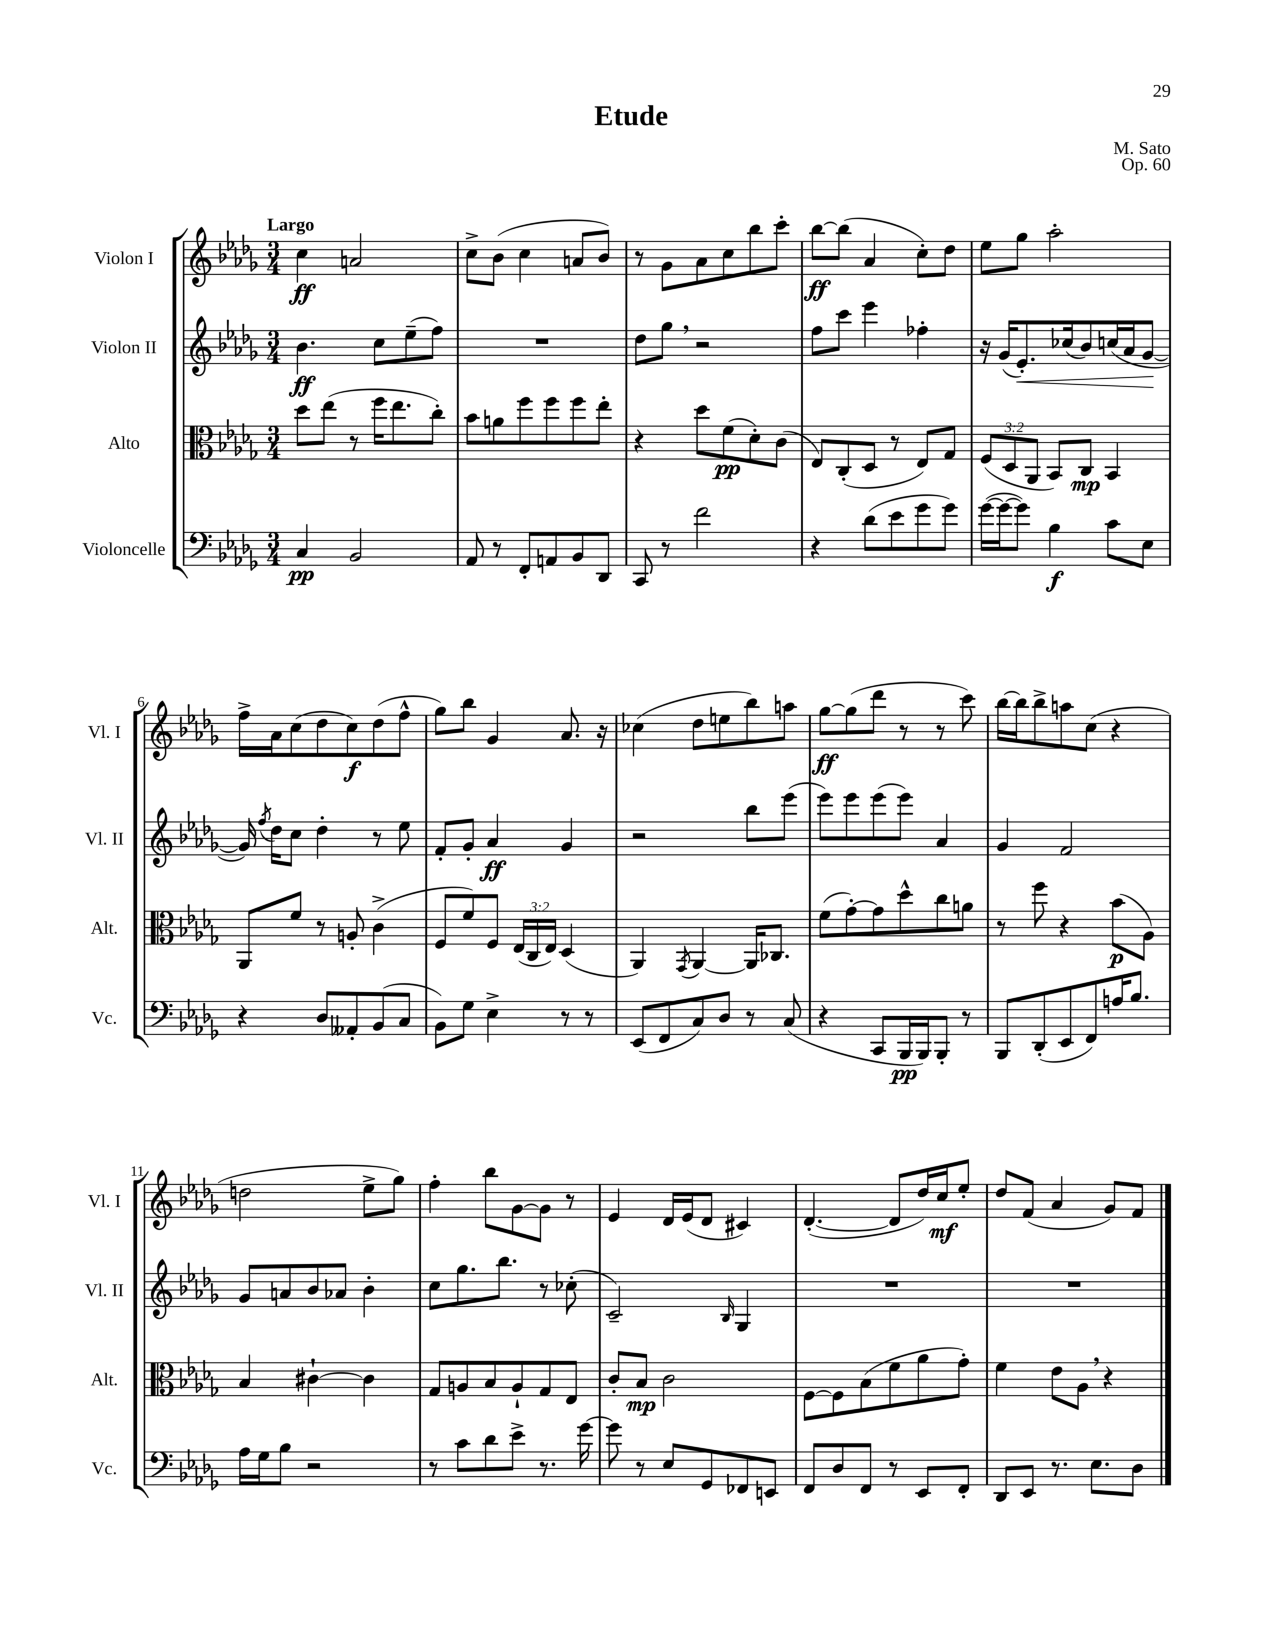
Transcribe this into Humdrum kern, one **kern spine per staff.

**kern	**kern	**kern	**kern
*staff4	*staff3	*staff2	*staff1
*clefF4	*clefC3	*clefG2	*clefG2
*k[b-e-a-d-g-]	*k[b-e-a-d-g-]	*k[b-e-a-d-g-]	*k[b-e-a-d-g-]
*M3/4	*M3/4	*M3/4	*M3/4
4C/	8dd-\L	4.b-\	4cc\
.	(8ee-\J	.	.
2BB-/	8r	.	2a/
.	16ff\LK	8cc\L	.
.	8.ee-\	.	.
.	.	(8ee-~\	.
.	8cc'\J)	8ff\J)	.
=	=	=	=
8AA-/	8b-\L	2.r	8cc^\L
8r	8a\	.	(8b-\J
8FF'/L	8ff\	.	4cc\
8AA/	8ff\	.	.
8BB-/	8ff\	.	8a/L
8DD-/J	8ee-'\J	.	8b-/J)
=	=	=	=
8CC/	4r	8dd-\L	8r
8r	.	8gg-\J	8g-\L
2f\	8dd-\L	2r	8a-\
.	(8f\	.	8cc\
.	8d-'\)	.	8bb-\
.	(8c\J	.	8ccc'\J
=	=	=	=
4r	8E-/L)	8ff\L	[8bb-\L
.	(8C'/	8ccc\J	(8bb-\]J
(8d-\L	8D-/J	4eee-\	4a-/
8e-\	8r	.	.
8g-\	8E-/L)	4ff-'\	8cc'\L)
8g-\J)	8G-/J	.	8dd-\J
=	=	=	=
([16g-\LL	(12F/L	16r	8ee-\L
16g-\_J	.	(16g-/LK	.
.	12D-/	.	.
8g-\]J)	.	8.e-'/)	8gg-\J
.	12AA-/J	.	.
4B-\	8BB-/L)	.	2aa-'\
.	.	(16cc-/k	.
.	8C/J	8b-/)	.
8c\L	4BB-/	(16cc/L	.
.	.	16a-/J	.
8E-\J	.	[8g-/J	.
=	=	=	=
4r	8AA-/L	16g-/])	16ff^\LL
.	.	8qff/	.
.	.	16dd-\LK	16a-\J
.	8f/J	8cc\J	(8cc\
8D-/L	8r	4dd-'\	8dd-\
8AA--'/	8A'/	.	8cc\)
(8BB-/	(4c^\	8r	(8dd-\
8C/J	.	8ee-\	8ff^^\J
=	=	=	=
8BB-\L)	8F/L	8f'/L	8gg-\L)
8G-\J	8f/)	8g-'/J	8bb-\J
4E-^\	8F/J	4a-/	4g-/
.	(24E-/LL	.	.
.	24C/	.	.
.	24E-/JJ)	.	.
8r	(4D-/	4g-/	8.a-/
8r	.	.	.
.	.	.	16r
=	=	=	=
(8EE-/L	4AA-/)	2r	(4cc-\
8FF/	.	.	.
.	8qGG-/	.	.
8C/)	[4AA-/	.	8dd-\L
8D-/J	.	.	8ee\
8r	16AA-/]LK	8bb-\L	8bb-\)
.	8.C-/J	.	.
(8C/	.	(8eee-\J	8aa\J
=	=	=	=
4r	(8f\L	8eee-\L)	[8gg-\L
.	[8g-'\)	8eee-\	(8gg-\]
8CC/L	8g-\]	(8eee-\	8ddd-\J
16BBB-/L	8dd-^^\	8eee-\J)	8r
16BBB-/J)	.	.	.
8BBB-'/J	8cc\	4a-/	8r
8r	8a\J	.	8ccc\)
=	=	=	=
8BBB-/L	8r	4g-/	[16bb-\LL
.	.	.	16bb-\]J
(8DD-'/	8ff\	.	8bb-^\
8EE-/	4r	2f/	8aa\
8FF/)	.	.	(8cc\J
16A/K	(8b-\L	.	4r
8.B-/J	.	.	.
.	8A-\J)	.	.
=	=	=	=
16A-\LL	4B-/	8g-/L	2dd\
16G-\J	.	.	.
8B-\J	.	8a/	.
2r	[4c#`\	8b-/	.
.	.	8a-/J	.
.	4c#\]	4b-'\	8ee-^\L
.	.	.	8gg-\J)
=	=	=	=
8r	8G-/L	8cc\L	4ff'\
8c\L	8A/	8.gg-\	.
8d-\	8B-/	.	8bb-\L
.	.	8.bb-\J	.
8e-^\J	8A`/	.	[8g-\
8.r	8G-/	8r	8g-\]J
.	8E-/J	(8cc-'\	8r
[16g-\	.	.	.
=	=	=	=
8g-\]	8c'/L	2c~/)	4e-/
8r	8B-/J	.	.
8E-/L	2c\	.	16d-/LL
.	.	.	(16e-/J
8GG-/	.	.	8d-/J
.	.	16qqB-/	.
8FF-/	.	4G-/	4c#/)
8EE/J	.	.	.
=	=	=	=
8FF/L	[8F\L	2.r	([4.d-'/
8D-/	8F\]	.	.
8FF/J	(8B-\	.	.
8r	8f\	.	8d-/]L
8EE-/L	8a-\	.	16dd-/L)
.	.	.	16cc/J
8FF'/J	8g-'\J)	.	8ee-'/J
=	=	=	=
8DD-/L	4f\	2.r	8dd-/L
8EE-/J	.	.	(8f/J
8.r	8e-\L	.	4a-/
.	8A-\J	.	.
8.E-\L	.	.	.
.	4r	.	8g-/L)
8D-\J	.	.	8f/J
==	==	==	==
*-	*-	*-	*-
